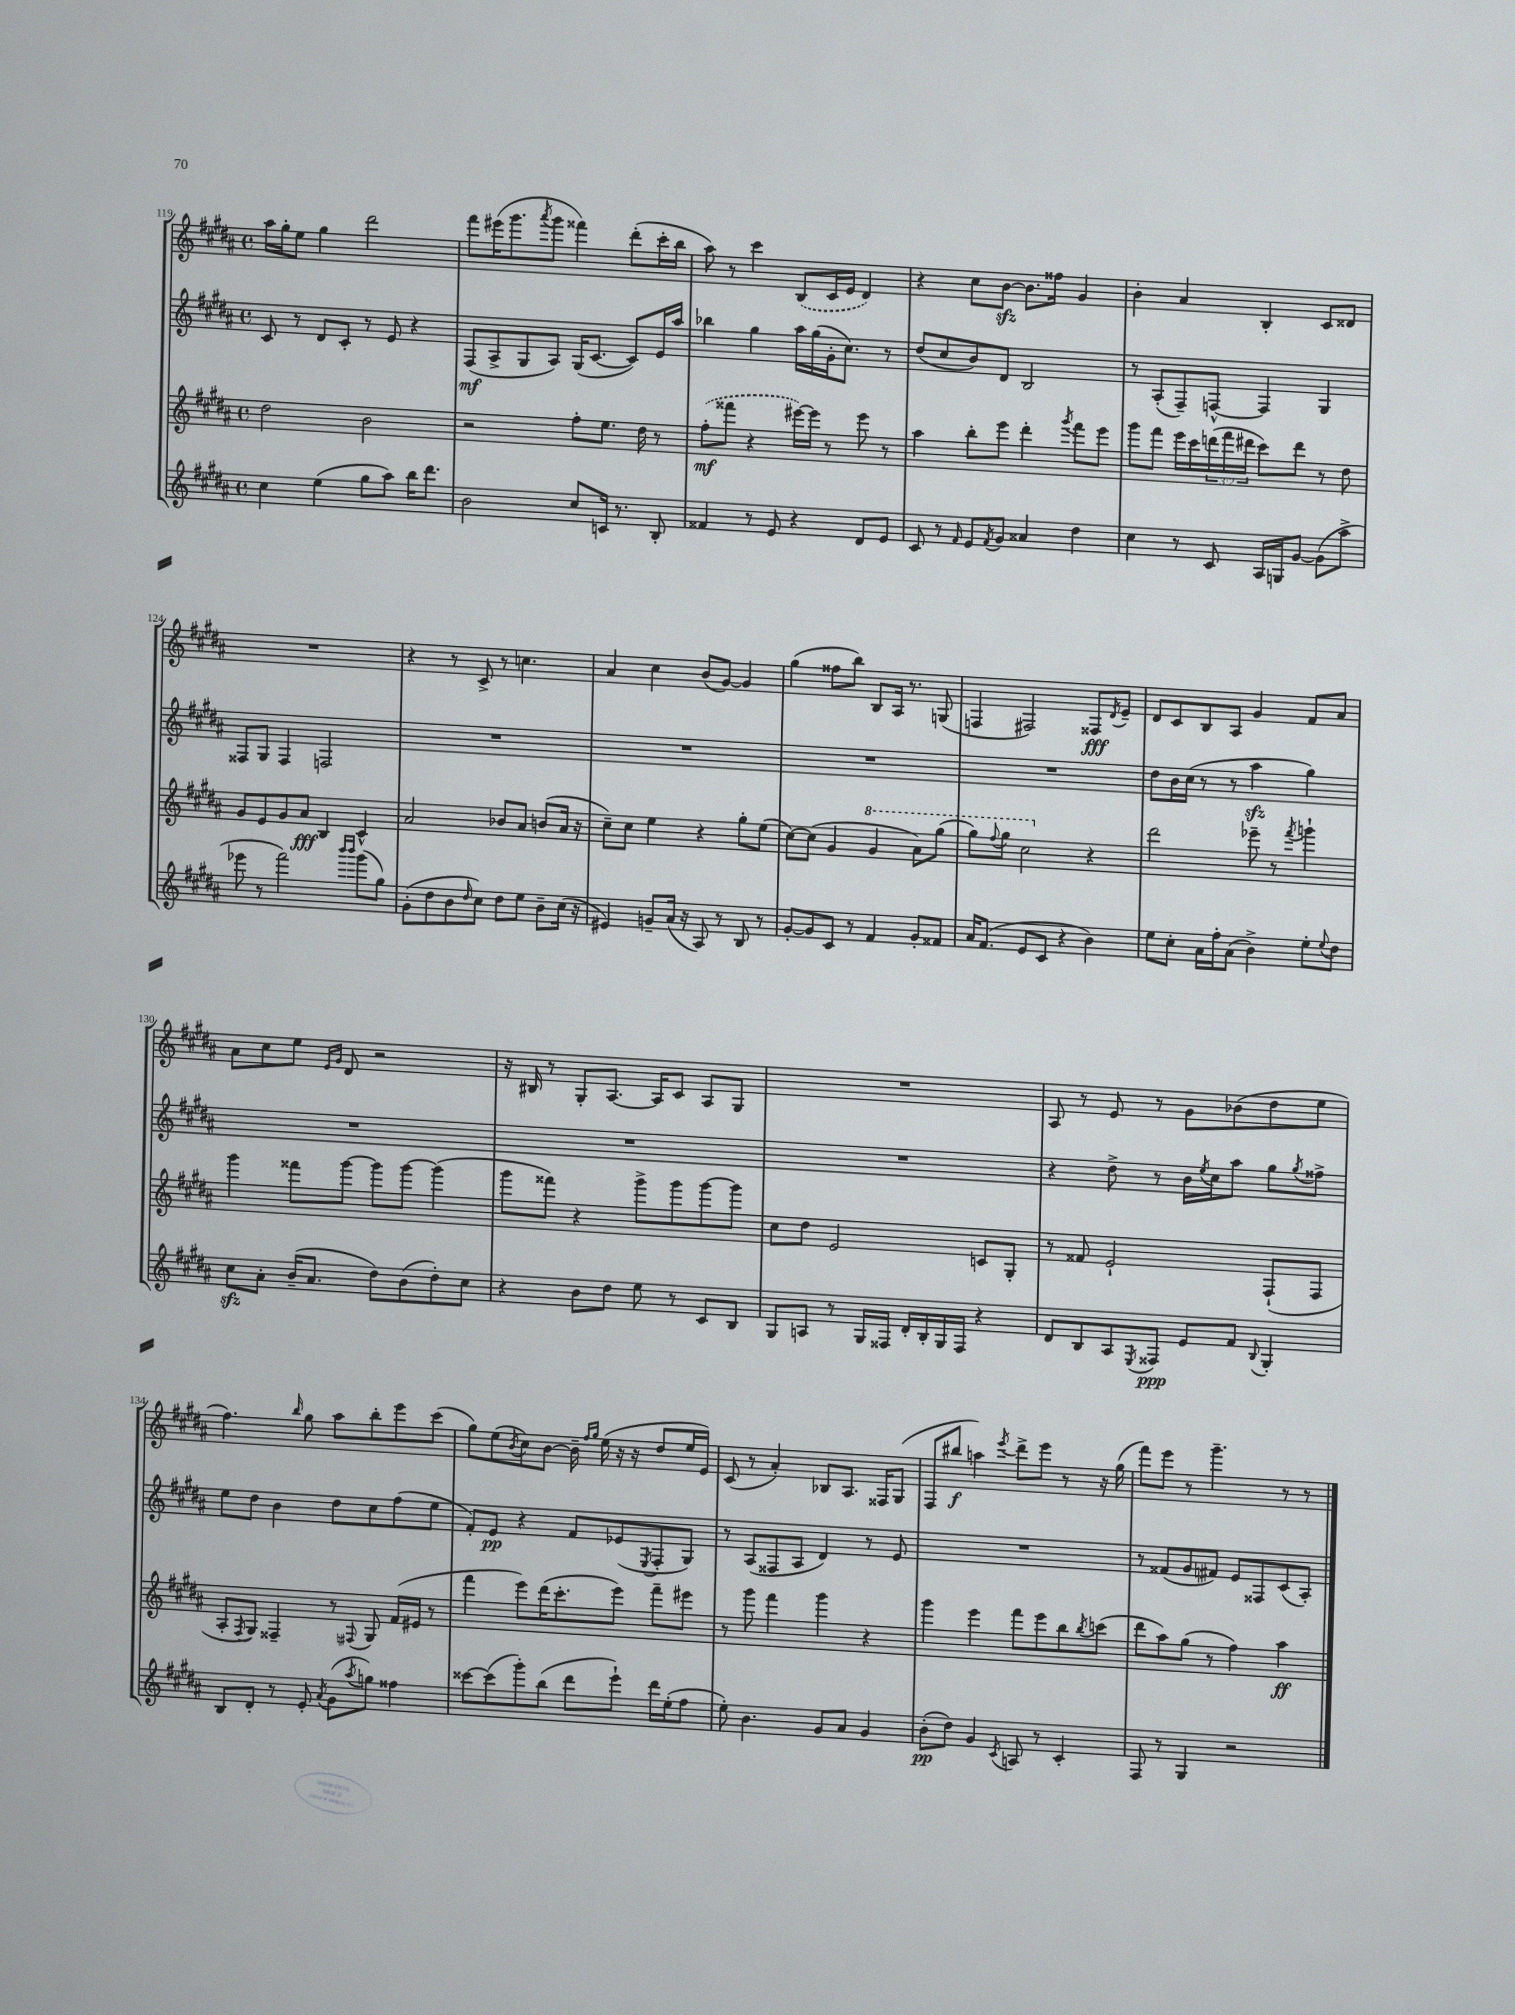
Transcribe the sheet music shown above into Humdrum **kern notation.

**kern	**kern	**kern	**kern
*staff4	*staff3	*staff2	*staff1
*clefG2	*clefG2	*clefG2	*clefG2
*k[f#c#g#d#a#]	*k[f#c#g#d#a#]	*k[f#c#g#d#a#]	*k[f#c#g#d#a#]
*M4/4	*M4/4	*M4/4	*M4/4
*met(c)	*met(c)	*met(c)	*met(c)
4cc#\	2dd#\	8c#/	16aa#\LL
.	.	.	16gg#'\J
.	.	8r	8ee\J
(4ee\	.	8d#/L	4gg#\
.	.	8c#'/J	.
8gg#\L	2b\	8r	2ddd#\
8aa#\J)	.	8e/	.
16bb\LK	.	4r	.
8.ddd#\J	.	.	.
=	=	=	=
2b\	2r	(8F#/L	8fff#\L
.	.	8A#^/	(16eee#\K
.	.	.	8.ggg#\
.	.	8G#/	.
.	.	.	8qaaa#/
.	.	8A#/J)	8ggg#\J
8cc#/L	8ff#'\L	(16G#/LK	4fff##\)
.	.	[8.c#/J	.
16c/Jk	8.ee\J	.	.
8.r	.	.	.
.	.	8c#/]L)	(8ddd#'\L
.	16dd#\	.	.
8B'/	8r	16e/L	16ccc#'\L
.	.	16aa#/JJ	16bb\JJ
=	=	=	=
4f##/	(8ff#'\L	4bb-\	8aa#\)
.	8fff##\J	.	8r
8r	4r	4gg#\	4ccc#\
8e/	.	.	.
4r	[16eee#\LL)	16aa#\LL	(8B/L
.	16eee#\]JJ	(16gg#\	.
.	8r	16g#'\J	16c#/L
.	.	8.cc#\J)	16e/JJ
8d#/L	8eee#\	.	4d#/)
8e/J	8r	8r	.
=	=	=	=
8c#/	4aa#\	(8dd#/L	4r
8r	.	8cc#/	.
16qqf#/	.	.	.
8e/L	8bb'\L	8b/)	8cc#\L
8qf#/	.	.	.
8g#/J	8eee\J	8d#/J	[8b\J
4a##/	4ddd#'\	2B/	8.b\]L
.	.	.	16ff##\Jk
.	8qggg#/	.	.
4dd#\	8fff#\L	.	4g#/
.	8eee\J	.	.
=	=	=	=
4cc#\	8ggg#\L	8r	4b'\
.	8fff#\J	(8A#'/L	.
8r	16eee\LL	8F#~/)	4a#/
.	16ccc#\	.	.
8c#/	(24ddd\	[8F^^/J	.
.	24fff#\	.	.
.	24ddd#\JJ	.	.
16A#/LL	8ccc#\L)	4F/]	4B'/
16G/J	.	.	.
[8g#/J	8ddd#\J	.	.
(8g#\]L	8r	4G#/	8c#/L
8aa#^\J	8dd#\	.	8d##/J
=	=	=	=
8eee-\	8g#/L	8F##/L	1r
8r	8e/	8G#/J	.
2fff#\)	8g#/	4F##/	.
.	8a#/J	.	.
.	4B/	2F/	.
16qqbbb/LL	.	.	.
16qqbbb/JJ	.	.	.
(8ggg#\L	4c#^^/	.	.
8gg#\J)	.	.	.
=	=	=	=
(8g#'\L	2a#/	1r	4r
8dd#\	.	.	.
8b\	.	.	8r
16qqdd#/	.	.	.
8cc#\J)	.	.	8c#^/
8dd#\L	8b-/L	.	8r
8ee\J	8a#/J	.	4.cc\
8b~\L	(8b/L	.	.
(16cc#\Jk	16a#/Jk	.	.
16r	16r	.	.
=	=	=	=
4e#/)	8cc#~\L)	1r	4a#/
.	8cc#\J	.	.
8g~/L	4ee\	.	4cc#\
(16a#/Jk	.	.	.
16r	.	.	.
8A#/)	4r	.	(8b/L
8r	.	.	[8g#/J)
8B/	8gg#'\L	.	4g#/]
8r	(8ee\J	.	.
=	=	=	=
[8g#'/L	[8cc#\L)	1r	(4gg#\
8g#/]	(8cc#\]J	.	.
8c#/J	4g#/	.	8ff##\L
8r	.	.	8bb\J)
4f#/	4gg#/	.	8B/L
.	.	.	16A#/Jk
.	.	.	8.r
8g#'/L	8aa#\L)	.	.
8f##/J	(8ggg#\J	.	(8G/
=	=	=	=
16a#/LK	8ggg#\L)	1r	4F/
(8.f#/J	.	.	.
.	8qqfff#/	.	.
.	8ggg#\J	.	.
8e/L	2ccc#\	.	2F#/)
8c#/J	.	.	.
4r	.	.	.
4b\)	4r	.	8F##/L
.	.	.	8qd#/
.	.	.	8e~/J
=	=	=	=
8ee\L	2ddd#\	8dd#\L	8d#/L
8cc#'\J	.	16b\L	8c#/
.	.	(16cc#\JJ	.
16a#\LL	.	8r	8B/
16ff#'\J	.	.	.
(8a#\J	.	8r	8A#/J
4b^\)	8eee-~\	4aa#\	4g#/
.	8r	.	.
.	8qfff#/	.	.
8ee'\L	4ggg`\	4gg#\)	8f#/L
8qqee/	.	.	.
8dd#\J	.	.	8a#/J
=	=	=	=
8cc#\L	4ggg#\	1r	8a#\L
8a#'\J	.	.	8cc#\
(16b~/LK	8fff##\L	.	8ee\J
8.a#/J	.	.	.
.	.	.	16qqe/LL
.	.	.	16qqg#/JJ
.	[8ggg#\J	.	8d#/
8dd#\L)	8ggg#\]L	.	2r
(8b\	[8ggg#\J	.	.
8dd#'\)	(4ggg#\]	.	.
8cc#\J	.	.	.
=	=	=	=
4r	8ggg#\L	1r	16r
.	.	.	16B#/
.	8fff##\J)	.	8r
8b\L	4r	.	8G#'/L
8dd#\J	.	.	[8.A#/J
8ee\	8ggg#^\L	.	.
.	.	.	16A#/]LK
8r	8ggg#\	.	8c#/J
8c#/L	[8ggg#\	.	8A#/L
8B/J	8ggg#\]J	.	8G#/J
=	=	=	=
8G#/L	8cc#\L	1r	1r
8A/J	8dd#\J	.	.
8r	2e/	.	.
16G#/LL	.	.	.
16F##/JJ	.	.	.
16d#'/LL	.	.	.
16B'/	.	.	.
16G#/	.	.	.
16F##/JJ	.	.	.
4r	8c/L	.	.
.	8G#'/J	.	.
=	=	=	=
8d#/L	8r	4r	8A#/
8B/	8f##/	.	8r
8A#/	2e`/	8dd#^\	8e/
8qE/	.	.	.
8F##/J	.	8r	8r
8e/L	.	16b\LL	8g#\L
.	.	8qee/	.
.	.	16cc#\J	.
8f#/J	.	8aa#\J	(8b-\
8qqB/	.	.	.
4G#'/	(8F#`/L	8gg#\L	8dd#\
.	.	8qgg#/	.
.	8F#/J	8ff##^\J	8ee\J
=	=	=	=
8B/L	8A#'/L	8ee\L	4.ff#\)
.	8qF#/	.	.
8d#'/J	8G#/J)	8dd#\J	.
8r	4F##~/	4b\	.
.	.	.	16qqbb/
8e'/	.	.	8gg#\
8qa#/	.	.	.
(8g#\L	8r	8dd#\L	8aa#\L
8qaa#/	8qqF#/	.	.
8gg\J)	8G#/	8cc#\	8bb'\
4ff##\	(16f#/LL	(8ff#\	8eee\
.	16e#/JJ	.	.
.	8r	8ee\J	(8ccc#\J
=	=	=	=
[8ccc##\L	4fff#\	8f#'/L)	8gg#\L)
(8ccc##\]	.	8e/J	(8ee\
.	.	.	8qb/
8ggg#'\)	8eee\L)	4r	8cc#\)
(8bb\J	(16ddd#\K	.	[8b\J
.	8.ccc#'\	.	.
8ddd#\L	.	8f#/L	16b~\]
.	.	.	16qqff#/LL
.	.	.	16qqgg#/JJ
.	.	.	(16ee\
8eee`\J)	8eee\J)	(8e-/	16r
.	.	.	16r
.	.	8qE/	.
16ddd#\LL	8fff#~\L	8F#'/	8dd#/L
(16ee'\J	.	.	.
8ff#\J	8eee#\J	8G#/J)	16ee/L
.	.	.	16e/JJ)
=	=	=	=
8ee'\)	8r	8r	(8c#/
4.b\	8ggg#\	(8A#/L	8r
.	4fff#\	8F##/	4a#'/)
.	.	8A#/J	.
8g#/L	4ggg#\	4d#/)	8B-/L
8a#/J	.	.	8.A#/J
4g#/	4r	8r	.
.	.	.	16F##/LK
.	.	8e/	(8G#/J
=	=	=	=
(8b'\L	4ggg#\	1r	8F#/L
8dd#\J)	.	.	8bb#/J
4g#/	4eee\	.	4aa\)
8qc#/	.	.	8qeee/
8A/	8fff#\L	.	8ddd#^\L
8r	8eee\	.	8eee\J
4c#'/	8bb\	.	8r
.	8qbb/	.	.
.	(8ccc\J	.	16r
.	.	.	(16gg#\
=	=	=	=
8F#/	8ddd#\L	8r	8fff#\L)
8r	8aa#\)	(8f##/L	8eee\J
4G#/	(8gg#\J	8g#/	8r
.	8r	8f#/J)	4.ggg#~\
2r	4ff#\)	8e/L	.
.	.	8F##/	.
.	4aa#\	(8c#/	8r
.	.	8A#'/J)	8r
==	==	==	==
*-	*-	*-	*-
